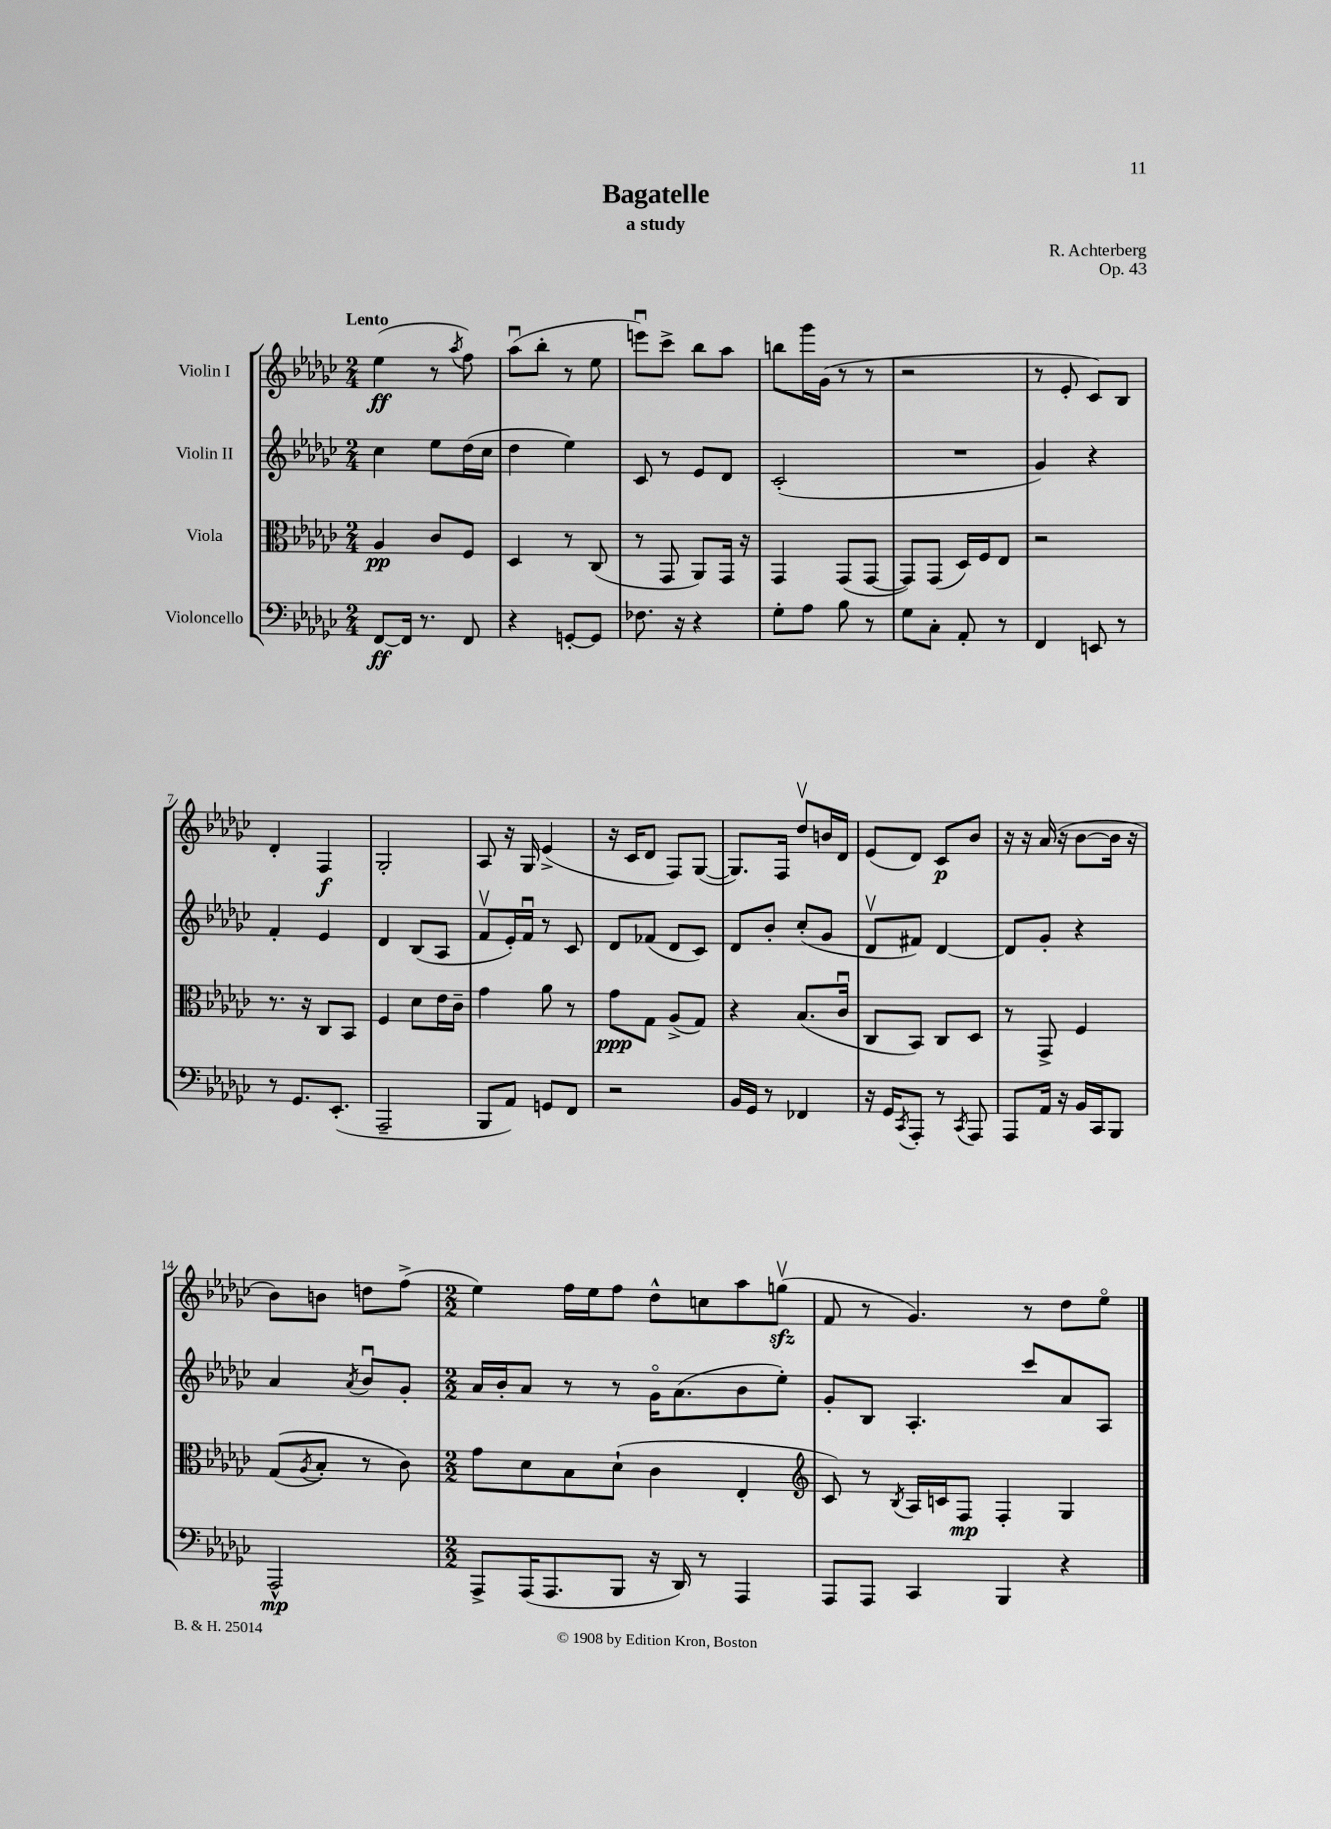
\header { title = "Bagatelle" composer = "R. Achterberg" subtitle = "a study" opus = "Op. 43" }
<<
\new StaffGroup <<
\new Staff = "s0" \with { instrumentName = "Violin I" } {
    \clef treble \key ges \major \numericTimeSignature \time 2/4 \tempo "Lento"
    ees''4\ff( r8 \acciaccatura { aes''8 } f''8) |
    aes''8\downbow( bes''8-. r8 ees''8 |
    e'''8\downbow) ces'''8-> bes''8 aes''8 |
    b''8 ges'''16 ges'16( r8 r8 |
    r2 |
    r8 ees'8-. ces'8) bes8 |
    des'4-. f4\f |
    ges2-. |
    aes8 r16 ges16 ees'4->( |
    r16 ces'16 des'8 f8) ges8~( |
    ges8.) f16 des''8\upbow b'16 des'16 |
    ees'8( des'8) ces'8\p bes'8 |
    r16 r16 aes'16( r16 bes'8~ bes'16 r16 |
    bes'8) b'8 d''8 f''8->( |
    \numericTimeSignature \time 2/2 ees''4) f''16 ees''16 f''8 des''8-^ c''8 aes''8 g''8\upbow\sfz( |
    f'8 r8 ges'4.) r8 des''8 ees''8\flageolet \bar "|." |
}
\new Staff = "s1" \with { instrumentName = "Violin II" } {
    \clef treble \key ges \major \numericTimeSignature \time 2/4
    ces''4 ees''8 des''16( ces''16 |
    des''4 ees''4) |
    ces'8 r8 ees'8 des'8 |
    ces'2-.( |
    R2 |
    ges'4) r4 |
    f'4-. ees'4 |
    des'4 bes8( aes8 |
    f'8\upbow ees'16-.) f'16\downbow r8 ces'8 |
    des'8 fes'8( des'8 ces'8) |
    des'8 bes'8-. ces''8-.( ges'8 |
    des'8\upbow fis'8) des'4~ |
    des'8 ges'8-. r4 |
    aes'4 \acciaccatura { aes'8 } bes'8\downbow ges'8-. |
    \numericTimeSignature \time 2/2 aes'16 bes'16-. aes'8 r8 r8 ges'16\flageolet aes'8.( bes'8 ees''8-.) |
    ges'8-. bes8 aes4.-. ces'''8 aes'8 aes8 \bar "|." |
}
\new Staff = "s2" \with { instrumentName = "Viola" } {
    \clef alto \key ges \major \numericTimeSignature \time 2/4
    aes4\pp ces'8 f8 |
    des4 r8 ces8( |
    r8 ges,8 aes,8) ges,16 r16 |
    ges,4 ges,8( ges,8~ |
    ges,8) ges,8( des16) f16 ees8 |
    r2 |
    r8. r16 ces8 bes,8 |
    f4 des'8 ees'16 ces'16-- |
    ges'4 aes'8 r8 |
    ges'8\ppp ges8 aes8->( ges8) |
    r4 bes8.( ces'16\downbow |
    ces8 bes,8) ces8 des8 |
    r8 ges,8-> f4 |
    ges8(\( \acciaccatura { aes8 } bes8-.) r8 ces'8\) |
    \numericTimeSignature \time 2/2 ges'8 des'8 bes8 des'8-!( ces'4 ees4-. |
    \clef treble ces'8) r8 \acciaccatura { bes8 } aes16 c'16 f8\mp f4-. ges4 \bar "|." |
}
\new Staff = "s3" \with { instrumentName = "Violoncello" } {
    \clef bass \key ges \major \numericTimeSignature \time 2/4
    f,8~\ff f,16 r8. f,8 |
    r4 g,8~-. g,8 |
    fes8. r16 r4 |
    ges8-. aes8 bes8 r8 |
    ges8 ces8-. aes,8-. r8 |
    f,4 e,8 r8 |
    r8 ges,8. ees,8.-.( |
    aes,,2-- |
    bes,,8 aes,8) g,8 f,8 |
    r2 |
    bes,16 ges,16 r8 fes,4 |
    r16 ges,16 \acciaccatura { ces,8 } aes,,8-. r8 \acciaccatura { ces,8 } aes,,8 |
    aes,,8 aes,16 r16 bes,16 ces,16 bes,,8 |
    aes,,2-^\mp |
    \numericTimeSignature \time 2/2 aes,,8-> aes,,16( aes,,8. bes,,8 r16 des,16) r8 aes,,4 |
    aes,,8 aes,,8 ces,4 bes,,4 r4 \bar "|." |
}
>>
>>
